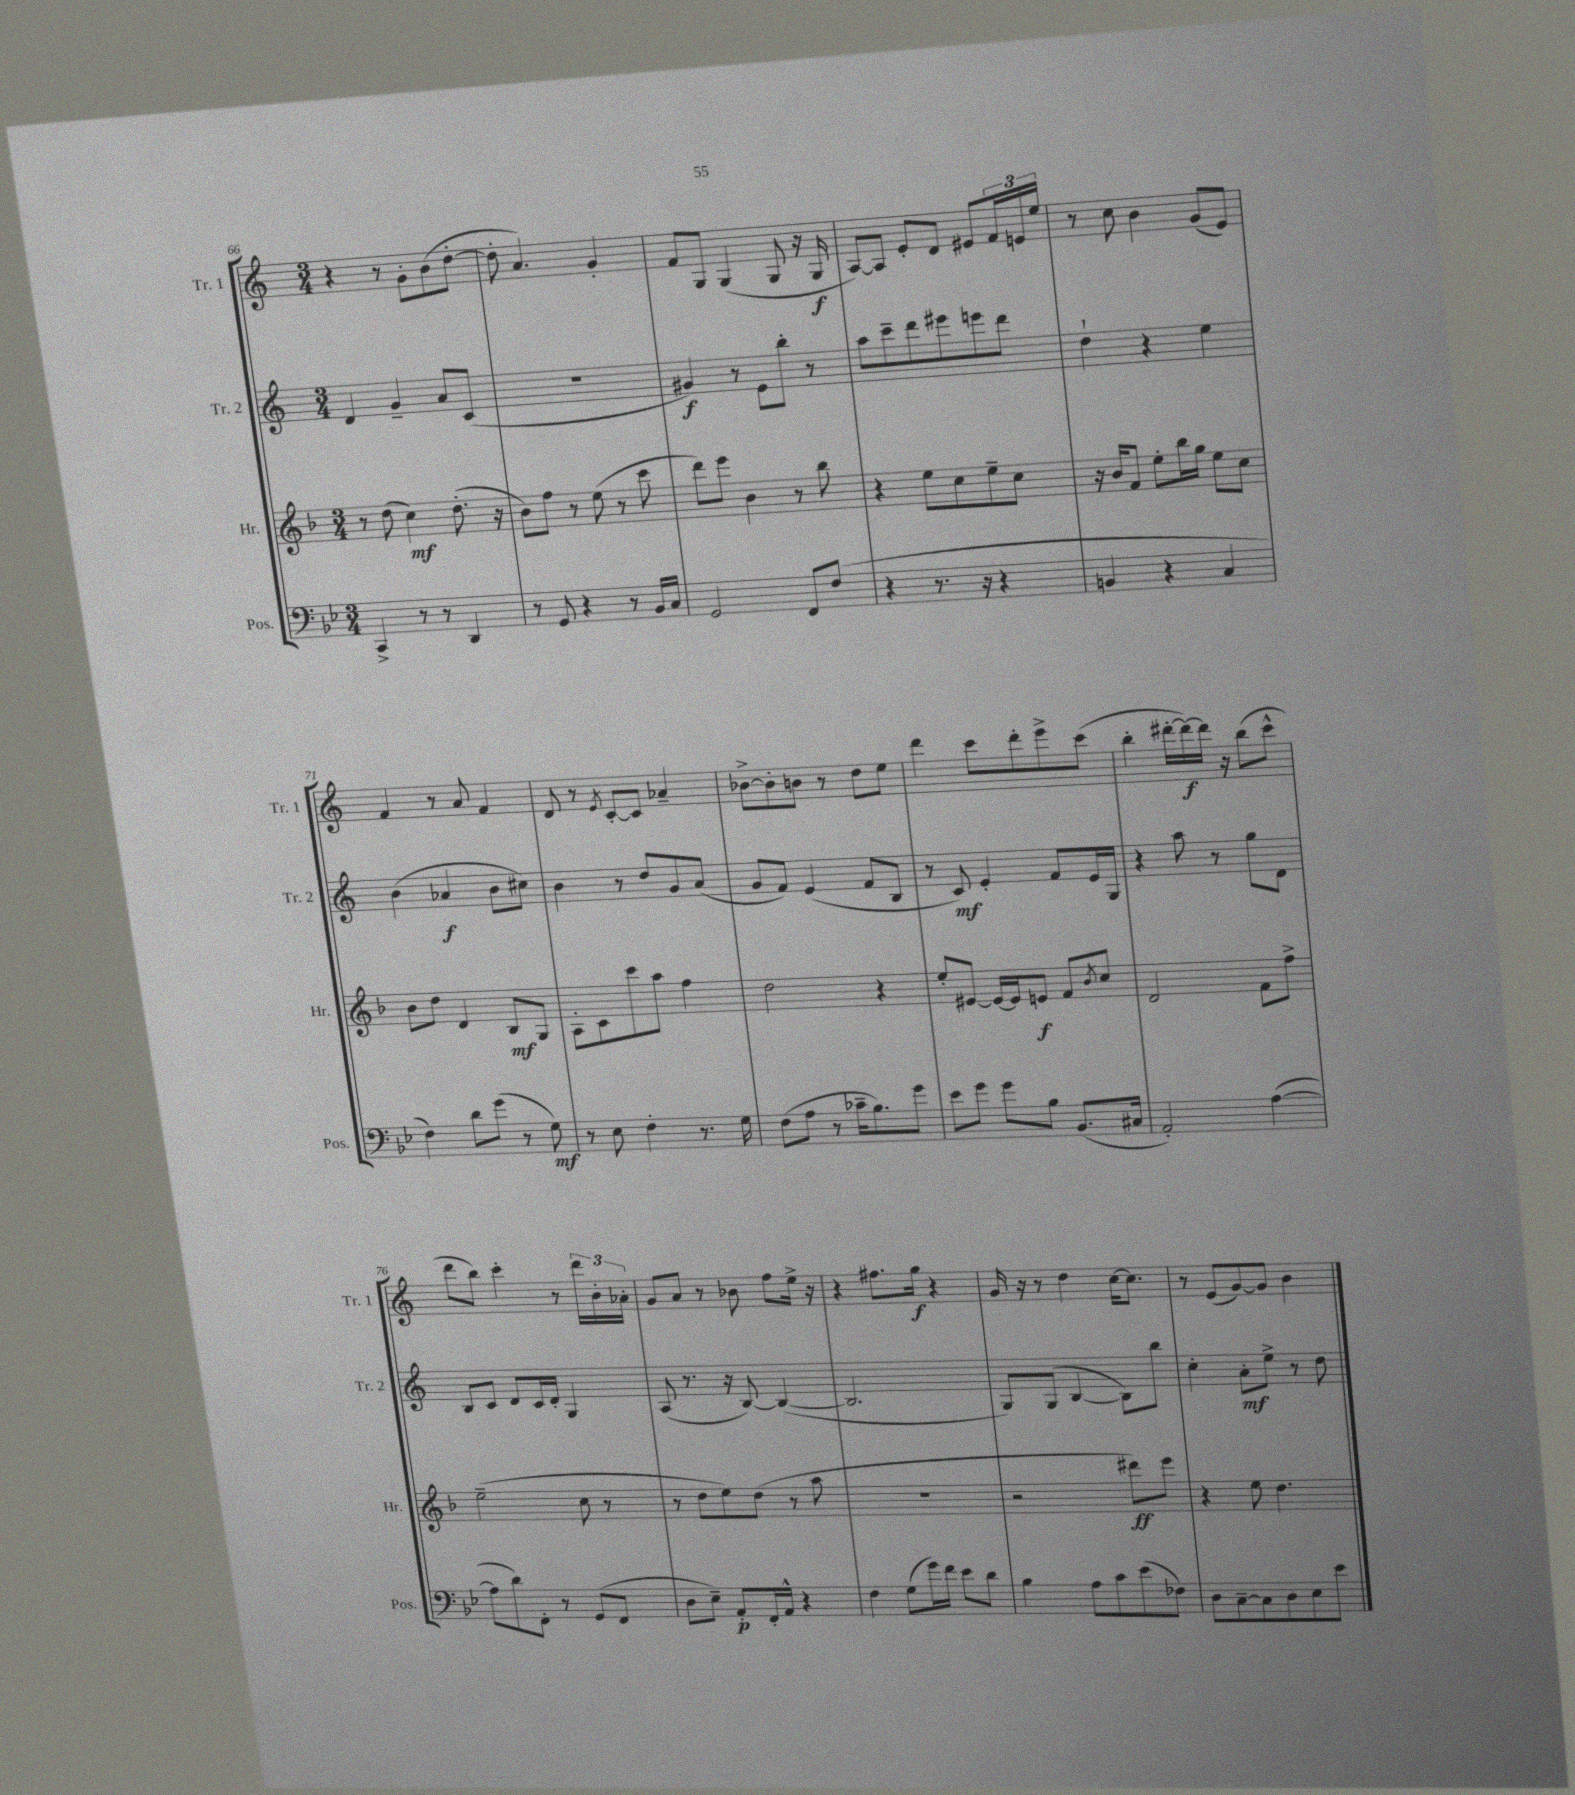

**kern	**dynam	**kern	**dynam	**kern	**dynam	**kern	**dynam
*part4	*part4	*part3	*part3	*part2	*part2	*part1	*part1
*staff4	*staff4	*staff3	*staff3	*staff2	*staff2	*staff1	*staff1
*I"Pos.	*	*I"Hr.	*	*I"Tr. 2	*	*I"Tr. 1	*
*I'Pos.	*	*I'Hr.	*	*I'Tr. 2	*	*I'Tr. 1	*
*clefF4	*	*clefG2	*	*clefG2	*	*clefG2	*
*k[b-e-]	*	*k[b-]	*	*k[]	*	*k[]	*
*M3/4	*	*M3/4	*	*M3/4	*	*M3/4	*
=66	=66	=66	=66	=66	=66	=66	=66
4CC^/	.	8r	.	4d/	.	4r	.
.	.	(8dd\	.	.	.	.	.
8r	.	4cc\)	mf	4g~/	.	8r	.
8r	.	.	.	.	.	8g'\L	.
4DD/	.	(8.dd'\	.	8a/L	.	(8b\	.
.	.	.	.	(8c/J	.	[8dd'\J	.
.	.	16r	.	.	.	.	.
=67	=67	=67	=67	=67	=67	=67	=67
8r	.	8b-\L)	.	2.r	.	8dd'\]	.
8GG/	.	8ff\J	.	.	.	4.a/)	.
4r	.	8r	.	.	.	.	.
.	.	(8ee\	.	.	.	.	.
8r	.	8r	.	.	.	4g'/	.
16BB-/LL	.	8ccc\	.	.	.	.	.
16C/JJ	.	.	.	.	.	.	.
=68	=68	=68	=68	=68	=68	=68	=68
2GG/	.	8ddd\L)	.	4g#X/)	f	8f/L	.
.	.	8eee\J	.	.	.	8G/J	.
.	.	4b-\	.	8r	.	(4G/	.
.	.	.	.	8e\L	.	.	.
8FF/L	.	8r	.	8bb'\J	.	8G/	.
(8F/J	.	8bb-\	.	8r	.	16r	.
.	.	.	.	.	.	16G/	f
=69	=69	=69	=69	=69	=69	=69	=69
4r	.	4r	.	8aa\L	.	[8A/L)	.
.	.	.	.	8ccc~\	.	8A/J]	.
8.r	.	8ee\L	.	8ddd\	.	8e'/L	.
.	.	8cc\	.	8eee#X\	.	8d/J	.
16r	.	.	.	.	.	.	.
4r	.	8ee~\	.	8eeen\	.	8e#X/L	.
.	.	8cc\J	.	8ddd\J	.	24f/L	.
.	.	.	.	.	.	24en/	.
.	.	.	.	.	.	24ee/JJ	.
=70	=70	=70	=70	=70	=70	=70	=70
4BBn/	.	16r	.	4dd`\	.	8r	.
.	.	16b-/KL	.	.	.	.	.
.	.	8f/J	.	.	.	8cc\	.
4r	.	8ee'\L	.	4r	.	4b\	.
.	.	16bb-\L	.	.	.	.	.
.	.	16gg\JJ	.	.	.	.	.
4C/	.	8ee\L	.	4ee\	.	(8g/L	.
.	.	8cc\J	.	.	.	8e/J)	.
!!LO:LB:g=z
=71	=71	=71	=71	=71	=71	=71	=71
4F\)	.	8b-\L	.	(4b\	.	4f/	.
.	.	8dd\J	.	.	.	.	.
8d\L	.	4d/	.	4a-X/	f	8r	.
(8g\J	.	.	.	.	.	8a/	.
8r	.	8B-/L	mf	8b\L	.	4f/	.
8G\)	mf	8G/J	.	8cc#X\J)	.	.	.
=72	=72	=72	=72	=72	=72	=72	=72
8r	.	8A'\L	.	4b\	.	8d/	.
8E-\	.	8c\	.	.	.	8r	.
.	.	.	.	.	.	8qe/	.
4F'\	.	8ccc\	.	8r	.	[8c'/L	.
.	.	8aa\J	.	8dd/L	.	8c/J]	.
8.r	.	4ff\	.	8g/	.	4a-X~/	.
.	.	.	.	(8a/J	.	.	.
16G\	.	.	.	.	.	.	.
=73	=73	=73	=73	=73	=73	=73	=73
(8F\L	.	2dd\	.	8g/L	.	[8b-X^\L	.
8A\J	.	.	.	8f/J)	.	8b-'\]	.
8r	.	.	.	(4e/	.	8bn\J	.
16c-X~\KL	.	.	.	.	.	8r	.
8.B-\)	.	.	.	.	.	.	.
.	.	4r	.	8f/L	.	8dd\L	.
8g\J	.	.	.	8B/J	.	8ee\J	.
=74	=74	=74	=74	=74	=74	=74	=74
8e-\L	.	8ee'/L	.	8r	.	4ddd\	.
8g\J	.	[8e#X/J	.	8c/)	mf	.	.
8g\L	.	16e#/LL_	.	4e'/	.	8ccc\L	.
.	.	16e#/J]	.	.	.	.	.
8B-\J	.	8en/J	f	.	.	8ddd'\	.
(8.BB-/L	.	8f/L	.	8f/L	.	8eee^\	.
.	.	8qb-/	.	.	.	.	.
.	.	8cc/J	.	16e/L	.	(8ccc\J	.
16C#X/Jk	.	.	.	16G/JJ	.	.	.
=75	=75	=75	=75	=75	=75	=75	=75
2AA'/)	.	2d/	.	4r	.	4bb'\	.
.	.	.	.	8aa\	.	[16ddd#X'\LL	.
.	.	.	.	.	.	16ddd#\_)	f
.	.	.	.	8r	.	16ddd#\JJ]	.
.	.	.	.	.	.	16r	.
([4A\	.	8f\L	.	8gg\L	.	(8bb\L	.
.	.	8ff^\J	.	8d\J	.	8ccc^^\J	.
!!LO:LB:g=z
=76	=76	=76	=76	=76	=76	=76	=76
8A\L]	.	(2ee~\	.	8B/L	.	8ddd\L	.
8d\)	.	.	.	8c/J	.	8bb\J)	.
8FF'\J	.	.	.	8d/L	.	4ccc'\	.
8r	.	.	.	16c/L	.	.	.
.	.	.	.	16d'/JJ	.	.	.
(8GG/L	.	8cc\	.	4G/	.	8r	.
8FF/J	.	8r	.	.	.	24ddd\LL	.
.	.	.	.	.	.	24b'\	.
.	.	.	.	.	.	24a-X'\JJ	.
=77	=77	=77	=77	=77	=77	=77	=77
8D\L	.	8r	.	(8A/	.	8g/L	.
8E-~\J)	.	8dd\L	.	8.r	.	8a/J	.
8AA'/L	p	8ee\)	.	.	.	8r	.
.	.	.	.	16r	.	.	.
16FF'/L	.	(8dd\J	.	[8B/)	.	8b-X\	.
16AA^^/JJ	.	.	.	.	.	.	.
4r	.	8r	.	(4B/_	.	8ff\L	.
.	.	8aa\	.	.	.	16ee^\Jk	.
.	.	.	.	.	.	16r	.
=78	=78	=78	=78	=78	=78	=78	=78
4F\	.	2.r	.	2.B/]	.	4r	.
(8G\L	.	.	.	.	.	8.ff#X\L	.
16g\L)	.	.	.	.	.	.	.
16f\JJ	.	.	.	.	.	16gg\Jk	f
8e-\L	.	.	.	.	.	4r	.
8d\J	.	.	.	.	.	.	.
=79	=79	=79	=79	=79	=79	=79	=79
4B-\	.	2r	.	8G/L)	.	16g/	.
.	.	.	.	.	.	16r	.
.	.	.	.	(8G/J	.	8r	.
8A\L	.	.	.	[4B/	.	4dd\	.
8c\	.	.	.	.	.	.	.
(8e-\	.	8ddd#X\L)	ff	8B\L])	.	[16cc\KL	.
.	.	.	.	.	.	8.cc\J]	.
8F-X\J)	.	8eee\J	.	8bb\J	.	.	.
=80	=80	=80	=80	=80	=80	=80	=80
8D\L	.	4r	.	4cc'\	.	8r	.
[8C~\	.	.	.	.	.	(8e/L	.
8C\]	.	8ee\	.	8a'\L	mf	[8g/)	.
8D\	.	4.dd\	.	8ee^\J	.	8g/J]	.
8E-\	.	.	.	8r	.	4b\	.
8e-\J	.	.	.	8dd\	.	.	.
==	==	==	==	==	==	==	==
*-	*-	*-	*-	*-	*-	*-	*-
